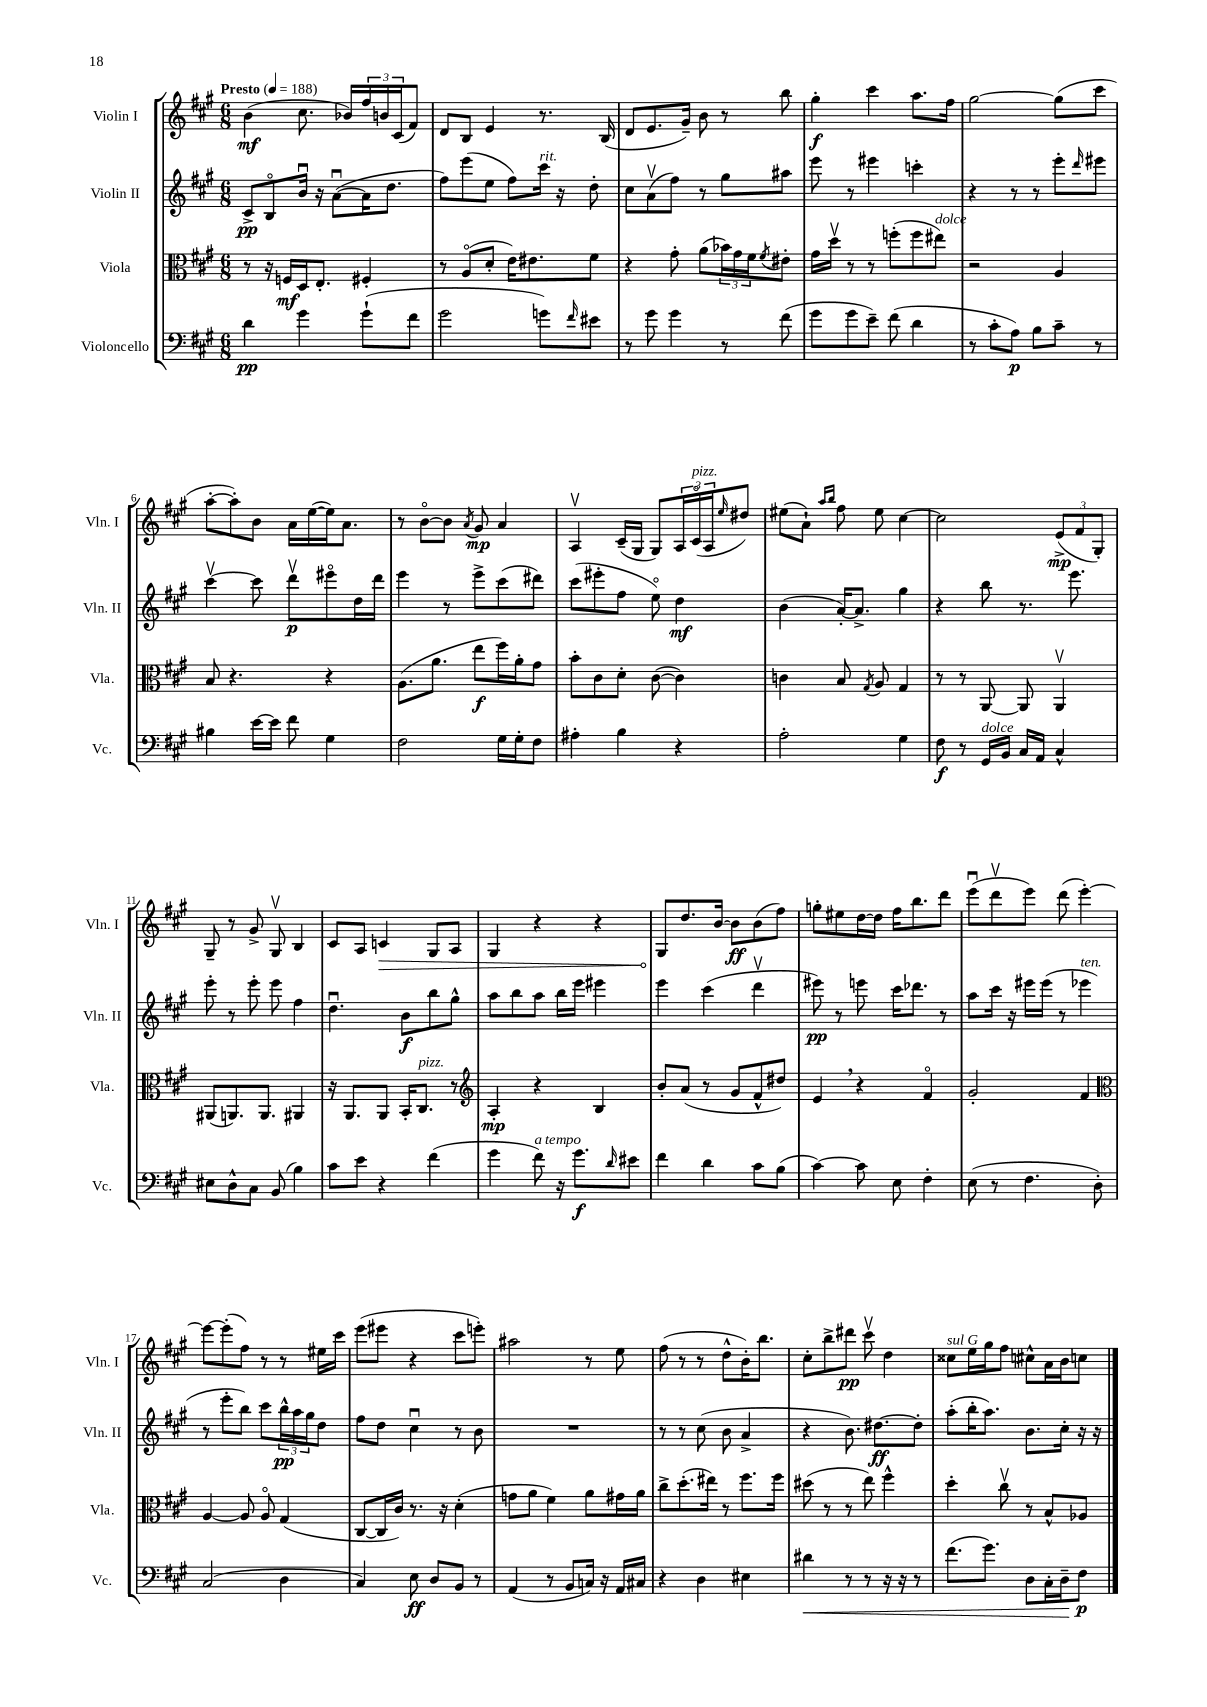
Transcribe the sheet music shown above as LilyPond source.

<<
\new StaffGroup <<
\new Staff = "s0" \with { instrumentName = "Violin I" shortInstrumentName = "Vln. I" } {
    \clef treble \key a \major \numericTimeSignature \time 6/8 \tempo "Presto" 4 = 188
    b'4\mf( cis''8. bes'16) \tuplet 3/2 { fis''16 b'16 cis'16( } fis'8) |
    d'8 b8 e'4 r8. b16( |
    d'8 e'8. gis'16--) b'8 r8 b''8 |
    gis''4-.\f cis'''4 a''8. fis''16 |
    gis''2~ gis''8( cis'''8 |
    a''8~-. a''8-.) b'8 a'16 e''16~( e''16) a'8. |
    r8 b'8~\flageolet b'8 \acciaccatura { a'8 } gis'8\mp a'4 |
    a4\upbow cis'16--( gis16 gis8) \tuplet 3/2 { a16 cis'16\flageolet^\markup { \italic "pizz." }( a16 } \grace { e''16 } dis''8) |
    eis''8( a'8-!) \grace { a''16 b''16 } fis''8 eis''8 cis''4~ |
    cis''2 \tuplet 3/2 { e'8->\mp( fis'8 gis8-.) } |
    gis8-- r8 gis'8-> gis8\upbow b4 |
    cis'8 a8 \once \override Hairpin.circled-tip = ##t c'4\> gis8 a8 |
    gis4 r4 r4 |
    gis8\! d''8. b'16~ b'8\ff b'8( fis''8) |
    g''8-. eis''8 d''16~ d''16 fis''16 b''8. d'''8 |
    e'''8\downbow( d'''8\upbow e'''8) d'''8( e'''4~-.) |
    e'''8~ e'''8-.( fis''8) r8 r8 eis''16 cis'''16 |
    e'''8( eis'''8 r4 cis'''8 e'''8-.) |
    ais''2 r8 e''8 |
    fis''8( r8 r8 d''8-^ b'16-.) b''8. |
    cis''8-. b''8-> dis'''8\pp cis'''8\upbow d''4 |
    cisis''8^\markup { \italic "sul G" } e''16 gis''16 fis''8 cis''8-^ a'16 b'16 c''8 \bar "|." |
}
\new Staff = "s1" \with { instrumentName = "Violin II" shortInstrumentName = "Vln. II" } {
    \clef treble \key a \major \numericTimeSignature \time 6/8
    cis'8->\pp b8\flageolet b'16\downbow r16 a'8~\downbow( a'16 d''8. |
    fis''8) e'''8( e''8 fis''8) cis'''16^\markup { \italic "rit." } r16 d''8-. |
    cis''8 a'8\upbow( fis''8) r8 gis''8 ais''8 |
    e'''8 r8 eis'''4 c'''4-. |
    r4 r8 r8 e'''8-. \grace { d'''16 } eis'''8 |
    cis'''4~\upbow cis'''8 d'''8\upbow\p eis'''8\flageolet d''16 d'''16 |
    e'''4 r8 e'''8-> cis'''8( dis'''8) |
    cis'''8( eis'''8-. fis''8 e''8\flageolet) d''4\mf |
    b'4( a'16~-.) a'8.-> gis''4 |
    r4 b''8 r8. e'''8. |
    e'''8-. r8 e'''8-. e'''8 fis''4 |
    d''4.\downbow b'8\f b''8 gis''8-^ |
    a''8 b''8 a''8 b''16 e'''16 eis'''4 |
    e'''4 cis'''4( d'''4\upbow |
    eis'''8\pp) r8 e'''8 cis'''16 des'''8. r8 |
    a''8 cis'''16 r16 eis'''16 eis'''16( r8 ees'''4^\markup { \italic "ten." } |
    r8 e'''8-. b''8) cis'''8 \tuplet 3/2 { b''16-^\pp a''16 gis''16 } d''8 |
    fis''8 d''8 cis''4\downbow r8 b'8 |
    R2. |
    r8 r8 cis''8( b'8 a'4-> |
    r4 b'8.) dis''8.~\ff dis''8-. |
    a''8-.( b''16-. a''8.) b'8. cis''16-. r16 r16 \bar "|." |
}
\new Staff = "s2" \with { instrumentName = "Viola" shortInstrumentName = "Vla." } {
    \clef alto \key a \major \numericTimeSignature \time 6/8
    r8 r16 f16\mf d16 e8.-. fis4-. |
    r8 a8\flageolet( d'8-. e'16) eis'8. fis'8 |
    r4 gis'8-. a'8( \tuplet 3/2 { bes'16) gis'16 fis'16 } \acciaccatura { fis'8 } eis'8-. |
    gis'16 d''16\upbow r8 r8 f''8-.( f''8 eis''8^\markup { \italic "dolce" }) |
    r2 a4 |
    b8 r4. r4 |
    a8.( a'8. e''8\f fis''16) a'16-. gis'8 |
    b'8-. cis'8 d'8-. cis'8~( cis'4) |
    c'4 b8 \acciaccatura { gis8 } a8 gis4 |
    r8 r8 a,8~ a,8 a,4\upbow |
    ais,8( a,8.) a,8. ais,4 |
    r16 a,8. a,8 b,16-. cis8.^\markup { \italic "pizz." } r8 |
    \clef treble a4-.\mp r4 b4 |
    b'8-. a'8( r8 gis'8 fis'8-^ dis''8) |
    e'4 \breathe r4 fis'4\flageolet |
    gis'2-. fis'4 |
    \clef alto a4~ a8 a8\flageolet gis4( |
    cis8~ cis16 cis'16) r8. r16 d'4-.( |
    g'8 a'8 fis'4) a'8 gis'16 a'16 |
    cis''8-> d''8.-.( eis''16) r8 fis''8. fis''16 |
    dis''8( r8 r8 e''8) fis''4-^ |
    d''4-. cis''8\upbow r8 b8-^ aes8 \bar "|." |
}
\new Staff = "s3" \with { instrumentName = "Violoncello" shortInstrumentName = "Vc." } {
    \clef bass \key a \major \numericTimeSignature \time 6/8
    d'4\pp gis'4 gis'8-!( fis'8 |
    gis'2 g'8) \grace { fis'16 } eis'8 |
    r8 gis'8 gis'4 r8 fis'8( |
    gis'8 gis'8 e'8--) fis'8( d'4 |
    r8 cis'8-. a8\p) b8 cis'8-- r8 |
    bis4 e'16~ e'16 fis'8 gis4 |
    fis2 gis16 gis16-. fis8 |
    ais4-. b4 r4 |
    a2-. gis4 |
    fis8\f r8 gis,16^\markup { \italic "dolce" } b,16 cis16 a,16 cis4-^ |
    eis8 d8-^ cis8 b,8( b4) |
    cis'8 e'8 r4 fis'4( |
    gis'4 fis'8^\markup { \italic "a tempo" }) r16 gis'8.\f \grace { d'16 } eis'8 |
    fis'4 d'4 cis'8 b8( |
    cis'4~) cis'8 e8 fis4-. |
    e8( r8 fis4. d8-.) |
    cis2( d4 |
    cis4) e8\ff d8 b,8 r8 |
    a,4( r8 b,8 c16) r16 a,16 cis16 |
    r4 d4 eis4 |
    dis'4\< r8 r8 r16 r16 r8 |
    fis'8.( gis'8.) d8 cis16-. d16--\! fis8\p \bar "|." |
}
>>
>>
